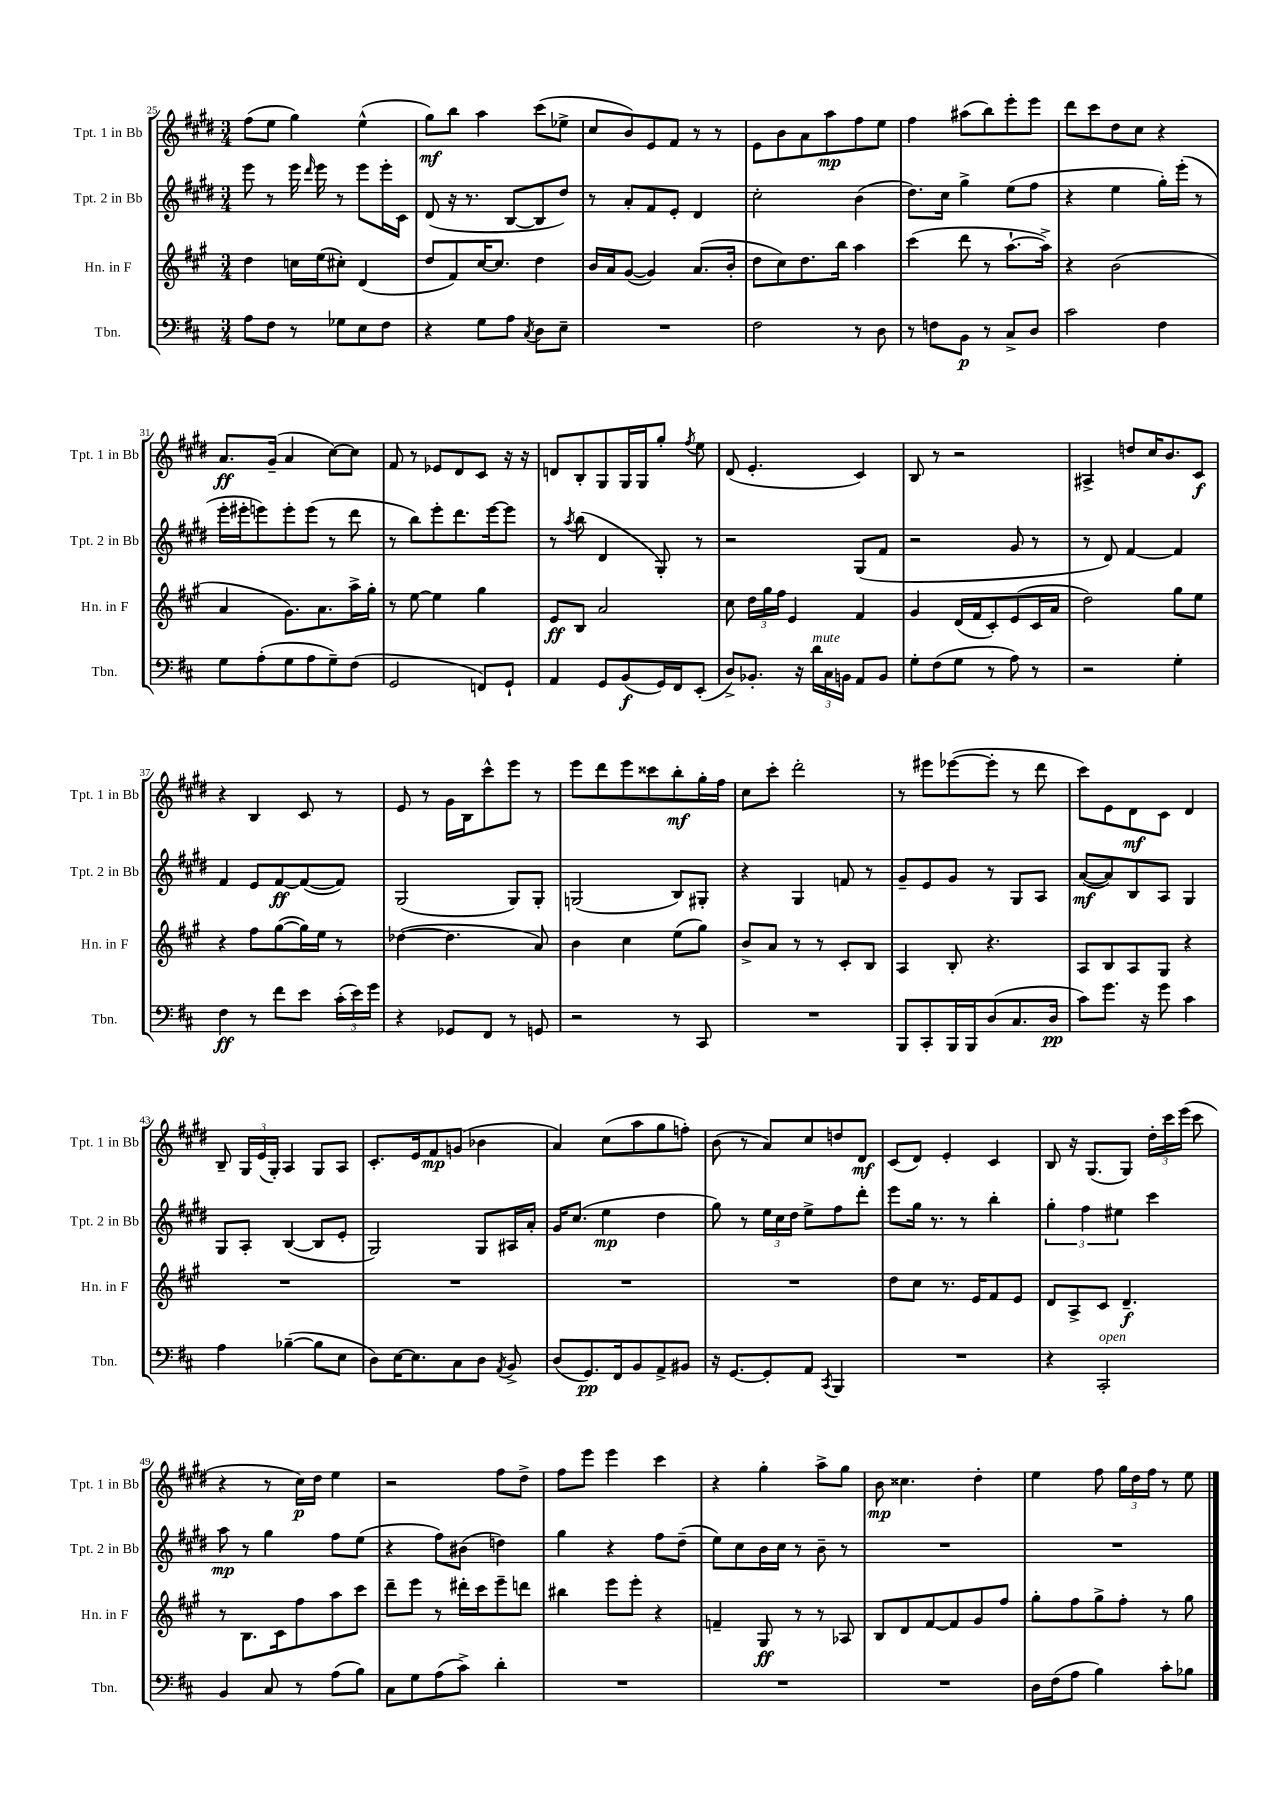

**kern	**kern	**kern	**kern
*staff4	*staff3	*staff2	*staff1
*clefF4	*clefG2	*clefG2	*clefG2
*k[f#c#]	*k[f#c#g#]	*k[f#c#g#d#]	*k[f#c#g#d#]
*M3/4	*M3/4	*M3/4	*M3/4
8A\L	4dd\	8eee\	(8ff#\L
8F#\J	.	8r	8ee\J
8r	16cc\LL	16eee\	4gg#\)
.	.	16qqddd#/	.
.	(16ee\J	16eee\	.
8G-\L	8cc#'\J)	8r	.
8E\	(4d/	8eee\L	(4ee^^\
8F#\J	.	16eee'\L	.
.	.	16c#\JJ	.
=	=	=	=
4r	8dd/L	(8d#/	8gg#\L)
.	8f#/)	16r	8bb\J
.	.	8.r	.
8G\L	[16cc#/K	.	4aa\
.	8.cc#/]J	.	.
8A\J	.	[8B/L	.
8qC#/	.	.	.
8D\L	4dd\	8B/]	(8ccc#\L
8E~\J	.	8dd#/J)	8ee-^\J
=	=	=	=
2.r	16b/LL	8r	8cc#/L
.	16a/J	.	.
.	([8g#/J	8a'/L	8b/)
.	4g#/])	8f#/	8e/
.	.	8e'/J	8f#/J
.	(8.a/L	4d#/	8r
.	.	.	8r
.	16b'/Jk	.	.
=	=	=	=
2F#\	8dd\L	2cc#'\	8e\L
.	8cc#\)	.	8b\
.	8.dd\	.	8a\
.	.	.	8aa\
.	16bb\Jk	.	.
8r	4aa\	(4b\	8ff#\
8D\	.	.	8ee\J
=	=	=	=
8r	(4ccc#\	8.dd#\L)	4ff#\
8F\L	.	.	.
.	.	16cc#\Jk	.
8BB\J	8ddd\	4gg#^\	(8aa#\L
8r	8r	.	8bb\)
8C#^/L	[8.aa`\L	(8ee\L	8eee'\
8D/J	.	8ff#\J	8eee\J
.	16aa^\]Jk)	.	.
=	=	=	=
2c#\	4r	4r	8ddd#\L
.	.	.	8ccc#\
.	(2b\	4ee\	8dd#\
.	.	.	8cc#\J
4F#\	.	16gg#'\LL)	4r
.	.	(16eee'\JJ	.
.	.	8r	.
=	=	=	=
8G\L	4a/	16eee'\LL	8.a/L
.	.	16eee#'\J	.
(8A'\	.	8eee\)	.
.	.	.	(16g#~/Jk
8G\	8.g#\L)	8eee'\	4a/
8A\	.	(8eee\J	.
.	8.a\	.	.
8G~\)	.	8r	[8cc#\L)
(8F#\J	16aa^\L	8ddd#\	8cc#\]J
.	16gg#'\JJ	.	.
=	=	=	=
2GG/	8r	8r	8f#/
.	[8ee\	8bb\L)	8r
.	4ee\]	8eee'\	8e-/L
.	.	8.ddd#\	8d#/
8FF/L)	4gg#\	.	8c#/J
.	.	[16eee\k	.
8GG`/J	.	8eee\]J	16r
.	.	.	16r
=	=	=	=
4AA/	8e/L	8r	8d/L
.	.	8qaa/	.
.	8B/J	(8bb\	8B'/
8GG/L	2a/	4d#/	8G#/
(8BB/	.	.	16G#/L
.	.	.	16G#/J
16GG/L)	.	8G#'/)	8gg#'/J
16FF#/J	.	.	.
.	.	.	8qff#/
(8EE'/J	.	8r	8ee\
=	=	=	=
8D^/L)	8cc#\	2r	(8d#/
8.BB-'/J	24dd\LL	.	4.e'/
.	24gg#\	.	.
.	24ff#\JJ	.	.
.	4e/	.	.
16r	.	.	.
24d\LL	.	.	.
24C#\	.	.	.
24BB\JJ	.	.	.
8AA/L	4f#/	(8G#/L	4c#/)
8BB/J	.	8f#/J	.
=	=	=	=
8G'\L	4g#/	2r	8B/
(8F#\	.	.	8r
8G\J	(16d/LL	.	2r
.	16f#/J	.	.
8r	8c#'/)	.	.
8A\)	(8e/	8g#/	.
8r	16c#/L	8r	.
.	16a/JJ	.	.
=	=	=	=
2r	2dd\)	8r	4A#^/
.	.	8d#/)	.
.	.	[4f#/	8dd/L
.	.	.	16cc#/K
.	.	.	8.b/
4G'\	8gg#\L	4f#/]	.
.	8ee\J	.	8c#/J
=	=	=	=
4F#\	4r	4f#/	4r
8r	8ff#\L	8e/L	4B/
8f#\L	([8gg#\	[8f#/	.
8e\J	16gg#\]L)	(8f#/_	8c#/
.	16ee\JJ	.	.
(24c#'\LL	8r	8f#/]J)	8r
24e\)	.	.	.
24g\JJ	.	.	.
=	=	=	=
4r	([4dd-\	(2G#/	8e/
.	.	.	8r
8GG-/L	4.dd-\]	.	16g#\LL
.	.	.	16B\J
8FF#/J	.	.	8ccc#^^\
8r	.	8G#/L)	8eee\J
8GG/	8a/)	8G#'/J	8r
=	=	=	=
2r	4b\	(2G/	8eee\L
.	.	.	8ddd#\
.	4cc#\	.	8eee\
.	.	.	8ccc##\
8r	(8ee\L	8B/L)	8bb'\
8CC#/	8gg#\J)	8G#'/J	16gg#'\L
.	.	.	16ff#\JJ
=	=	=	=
2.r	8b^/L	4r	8cc#\L
.	8a/J	.	8ccc#'\J
.	8r	4G#/	2ddd#'\
.	8r	.	.
.	8c#'/L	8f/	.
.	8B/J	8r	.
=	=	=	=
8BBB/L	4A/	8g#~/L	8r
8CC#'/	.	8e/	8eee#\L
16BBB/L	8B'/	8g#/J	([8eee-\
16BBB/J	.	.	.
(8D/	4.r	8r	8eee-'\]J
8.C#/	.	8G#/L	8r
.	.	8A/J	8ddd#\
16D/Jk	.	.	.
=	=	=	=
8c#\L)	8A/L	([8a/L	8ccc#\L)
8.g\J	8B/	8a/])	8e\
.	8A/	8B/	8d#\
16r	.	.	.
8g\	8G#/J	8A/J	8c#\J
4c#\	4r	4G#/	4d#/
=	=	=	=
4A\	2.r	8G#/L	8B~/
.	.	8A'/J	24G#/LL
.	.	.	(24e/
.	.	.	24G#'/JJ)
([4B-~\	.	([4B/	4A/
8B-\]L	.	8B/]L	8G#/L
8E\J	.	8e'/J	8A/J
=	=	=	=
8D\L)	2.r	2G#/)	8.c#'/L
[16E\K	.	.	.
8.E\]	.	.	16e/k
.	.	.	8f#/
8C#\	.	.	(8g/J
8D\J	.	8G#/L	4b-\
8qAA/	.	.	.
8BB^/	.	16A#/L	.
.	.	16a'/JJ	.
=	=	=	=
(8D/L	2.r	16g#/LK	4a/)
.	.	(8.cc#/J	.
8.GG/)	.	.	.
.	.	4ee\	(8cc#\L
16FF#/k	.	.	.
8BB/	.	.	8aa\
8AA^/	.	4dd#\	8gg#\
8BB#/J	.	.	8ff'\J)
=	=	=	=
16r	2.r	8gg#\)	(8b\
[8.GG/L	.	.	.
.	.	8r	8r
8GG'/]	.	24ee\LL	8a/L)
.	.	24cc#\	.
.	.	24dd#\JJ	.
8AA/J	.	8ee^\L	8cc#/
8qCC#/	.	.	.
4BBB/	.	8ff#\	8dd/
.	.	8ddd#'\J	8d#/J
=	=	=	=
2.r	8dd\L	8eee\L	(8c#/L
.	8cc#\J	16gg#\Jk	8d#/J)
.	.	8.r	.
.	8.r	.	4e'/
.	.	8r	.
.	16e/LK	.	.
.	8f#/	4bb'\	4c#/
.	8e/J	.	.
=	=	=	=
4r	8d/L	6gg#'\	8B/
.	8A^/	.	16r
.	.	6ff#\	.
.	.	.	(8.G#/L
2CC#'/	8c#/J	.	.
.	.	6ee#\	.
.	4.d~/	.	8G#/J)
.	.	4ccc#\	24dd#'\LL
.	.	.	24ccc#\
.	.	.	(24eee\JJ
.	.	.	8ccc#\
=	=	=	=
4BB/	8r	8aa\	4r
.	8.B\L	8r	.
8C#/	.	4gg#\	8r
.	16c#\k	.	.
8r	8ff#\	.	16cc#\LL)
.	.	.	16dd#\JJ
(8A\L	8aa\	8ff#\L	4ee\
8B\J)	8ccc#\J	(8ee\J	.
=	=	=	=
8C#\L	8ddd~\L	4r	2r
8G\	8eee\J	.	.
(8A\	8r	8ff#\L)	.
8c#^\J)	16ddd#'\LL	(8b#\J	.
.	16ccc#\J	.	.
4d'\	8eee~\	4dd\)	8ff#\L
.	8ddd\J	.	8dd#^\J
=	=	=	=
2.r	4bb#\	4gg#\	8ff#\L
.	.	.	8eee\J
.	8eee\L	4r	4eee\
.	8eee'\J	.	.
.	4r	8ff#\L	4ccc#\
.	.	(8dd#~\J	.
=	=	=	=
2.r	4f~/	8ee\L)	4r
.	.	8cc#\	.
.	8G#/	16b\L	4gg#'\
.	.	16cc#\JJ	.
.	8r	8r	.
.	8r	8b~\	8aa^\L
.	8A-/	8r	8gg#\J
=	=	=	=
2.r	8B/L	2.r	8b\
.	8d/	.	4.cc##\
.	[8f#/	.	.
.	8f#/]	.	.
.	8g#/	.	4dd#'\
.	8ff#/J	.	.
=	=	=	=
16D\LL	8gg#'\L	2.r	4ee\
(16F#\J	.	.	.
8A\J	8ff#\	.	.
4B\)	8gg#^\	.	8ff#\
.	8ff#'\J	.	24gg#\LL
.	.	.	24dd#\
.	.	.	24ff#\JJ
8c#'\L	8r	.	8r
8B-\J	8gg#\	.	8ee\
==	==	==	==
*-	*-	*-	*-
